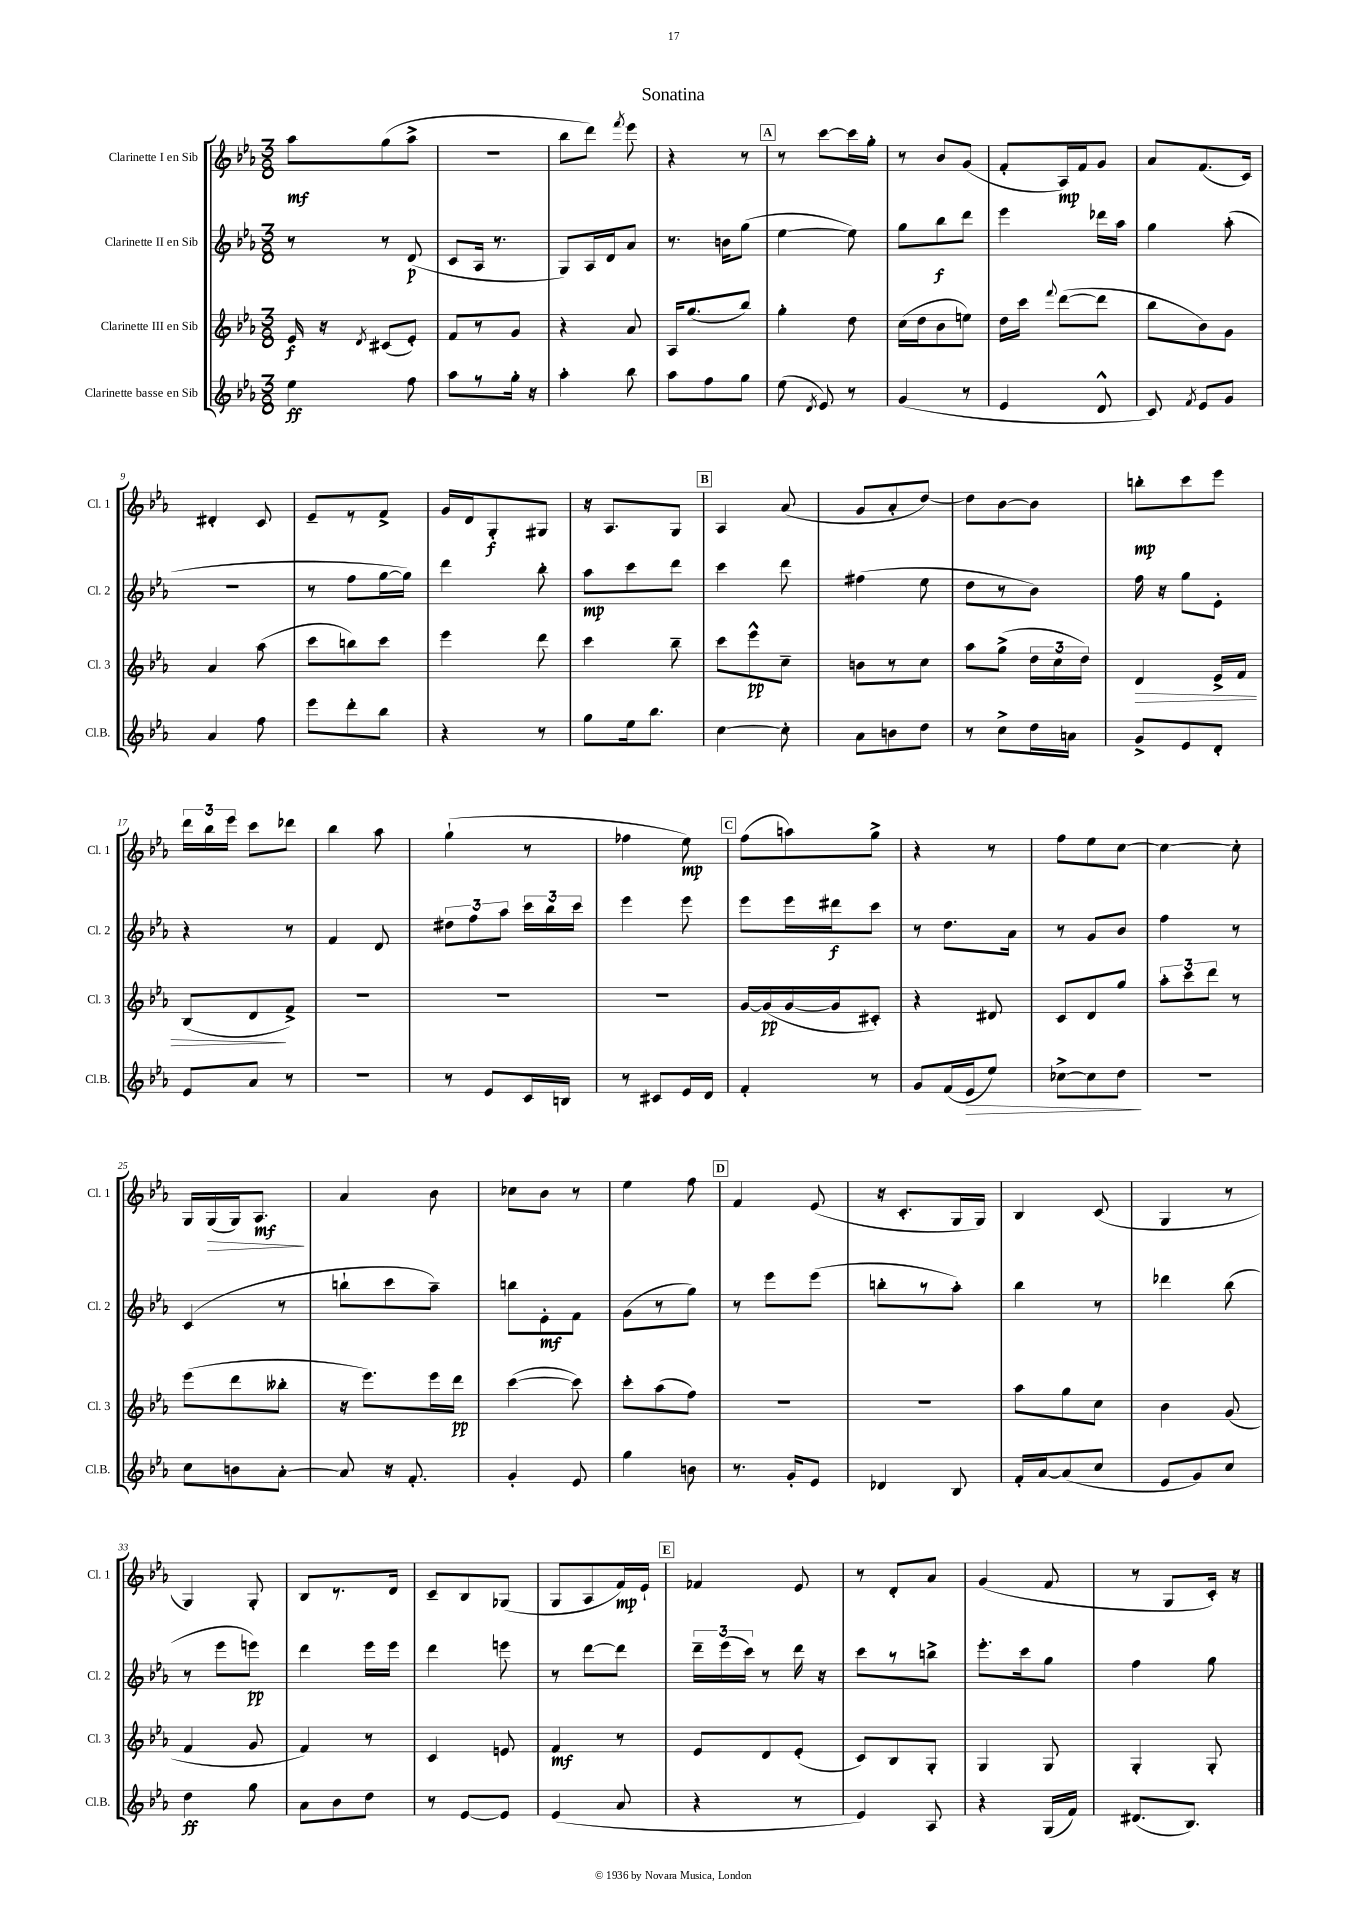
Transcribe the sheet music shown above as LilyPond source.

\header { title = "Sonatina" }
<<
\new StaffGroup <<
\new Staff = "s0" \with { instrumentName = "Clarinette I en Sib" shortInstrumentName = "Cl. 1" } {
    \clef treble \key ees \major \numericTimeSignature \time 3/8
    \autoBeamOff aes''8[\mf g''8( aes''8]-> |
    R4. |
    bes''8[ d'''8]) \acciaccatura { f'''8 } ees'''8 |
    r4 r8 |
    \mark \markup { \box "A" } r8 c'''8[~ c'''16 g''16]-. |
    r8 bes'8[ g'8]( |
    f'8[-. aes16\mp) f'16 g'8] |
    aes'8[ f'8.( c'16]) |
    dis'4-. c'8 |
    ees'8[-- r8 f'8]-> |
    g'16[ d'16 g8-.\f gis8] |
    r16 aes8.[ g8] |
    \mark \markup { \box "B" } aes4 aes'8( |
    g'8[ aes'8-. d''8]~) |
    d''8[ bes'8~ bes'8] |
    b''8[-.\mp c'''8 ees'''8] |
    \tuplet 3/2 { d'''16[ bes''16 ees'''16] } c'''8[ des'''8] |
    bes''4 aes''8 |
    g''4-!( r8 |
    fes''4 ees''8\mp) |
    \mark \markup { \box "C" } f''8[( a''8) g''8]-> |
    r4 r8 |
    f''8[ ees''8 c''8]~ |
    c''4~ c''8-. |
    g16[ g16\>( g16) aes8.]\mf\! |
    aes'4 bes'8 |
    ces''8[ bes'8] r8 |
    ees''4 f''8 |
    \mark \markup { \box "D" } f'4 ees'8( |
    r16 c'8.[-. g16 g16]) |
    bes4 c'8( |
    g4 r8 |
    g4) g8-. |
    bes8[ r8. d'16] |
    c'8[-- bes8 ges8]( |
    g8[ aes8 f'16\mp) ees'16]-! |
    \mark \markup { \box "E" } fes'4 ees'8 |
    r8 d'8[-. aes'8] |
    g'4( f'8 |
    r8 g8[ c'16]-.) r16 \bar "|." |
}
\new Staff = "s1" \with { instrumentName = "Clarinette II en Sib" shortInstrumentName = "Cl. 2" } {
    \clef treble \key ees \major \numericTimeSignature \time 3/8
    \autoBeamOff r8 r8 d'8\p( |
    c'8[ aes16] r8. |
    g8[) aes16 d'16 aes'8] |
    r8. b'16[ g''8]( |
    \mark \markup { \box "A" } ees''4~ ees''8) |
    g''8[ bes''8\f d'''8] |
    ees'''4 des'''16[ aes''16] |
    g''4 aes''8-.( |
    R4. |
    r8 f''8[ g''16~ g''16]) |
    d'''4 bes''8-. |
    aes''8[\mp c'''8 d'''8] |
    \mark \markup { \box "B" } c'''4 d'''8 |
    fis''4( ees''8 |
    d''8[ r8 bes'8]) |
    f''16 r16 g''8[ ees'8]-. |
    r4 r8 |
    f'4 d'8 |
    \tuplet 3/2 { dis''8[ f''8 aes''8] } \tuplet 3/2 { c'''16[ bes''16 c'''16] } |
    ees'''4 ees'''8 |
    \mark \markup { \box "C" } ees'''8[ ees'''16 dis'''16\f c'''8] |
    r8 d''8.[ aes'16] |
    r8 g'8[ bes'8] |
    f''4 r8 |
    c'4( r8 |
    b''8[-! c'''8 aes''8]--) |
    b''8[ ees'8-.\mf f'8] |
    g'8[( r8 g''8]) |
    \mark \markup { \box "D" } r8 ees'''8[ ees'''8]( |
    b''8[-. r8 aes''8]-.) |
    bes''4 r8 |
    des'''4 bes''8( |
    r8 ees'''8[ e'''8]\pp) |
    d'''4 ees'''16[ ees'''16] |
    d'''4 e'''8 |
    r8 d'''8[~ d'''8] |
    \mark \markup { \box "E" } \tuplet 3/2 { d'''16[-- ees'''16( c'''16]) } r8 d'''16 r16 |
    c'''8[ r8 b''8]-> |
    ees'''8.[-. c'''16 g''8] |
    f''4 g''8 \bar "|." |
}
\new Staff = "s2" \with { instrumentName = "Clarinette III en Sib" shortInstrumentName = "Cl. 3" } {
    \clef treble \key ees \major \numericTimeSignature \time 3/8
    \autoBeamOff ees'16\f r16 \acciaccatura { d'8 } cis'8[( ees'8]-.) |
    f'8[ r8 g'8] |
    r4 aes'8 |
    aes16[ g''8.( bes''8]) |
    \mark \markup { \box "A" } g''4-. d''8 |
    c''16[( d''16 bes'8 e''8]) |
    d''16[ c'''16] \appoggiatura { f'''8 } d'''8[~( d'''8] |
    bes''8[ bes'8) g'8] |
    aes'4 aes''8( |
    c'''8[ b''8) c'''8] |
    ees'''4 d'''8 |
    c'''4 bes''8-- |
    \mark \markup { \box "B" } c'''8[ ees'''8-^\pp c''8]-- |
    b'8[ r8 c''8] |
    aes''8[ g''8]->( \tuplet 3/2 { d''16[ c''16 d''16]) } |
    d'4\> ees'16[-> f'16] |
    bes8[( d'8\! f'8]->) |
    R4. |
    R4. |
    R4. |
    \mark \markup { \box "C" } g'16[~ g'16\pp( g'16~ g'16 cis'8]-.) |
    r4 dis'8 |
    c'8[ d'8 g''8] |
    \tuplet 3/2 { aes''8[-. c'''8 d'''8] } r8 |
    ees'''8[( d'''8 beses''8]-. |
    r16 ees'''8.[) ees'''16 d'''16]\pp |
    c'''4~( c'''8) |
    c'''8[-. aes''8( f''8]) |
    \mark \markup { \box "D" } R4. |
    R4. |
    aes''8[ g''8 c''8] |
    bes'4 g'8( |
    f'4 g'8 |
    f'4) r8 |
    c'4 e'8 |
    f'4\mf r8 |
    \mark \markup { \box "E" } ees'8[ d'8 ees'8]-.( |
    c'8[) bes8 g8]-. |
    g4 g8 |
    g4-. g8-. \bar "|." |
}
\new Staff = "s3" \with { instrumentName = "Clarinette basse en Sib" shortInstrumentName = "Cl.B." } {
    \clef treble \key ees \major \numericTimeSignature \time 3/8
    \autoBeamOff ees''4\ff f''8 |
    aes''8[ r8 g''16]-. r16 |
    aes''4-. bes''8 |
    aes''8[ f''8 g''8] |
    \mark \markup { \box "A" } ees''8( \acciaccatura { d'8 } ees'8) r8 |
    g'4( r8 |
    ees'4 d'8-^ |
    c'8) \acciaccatura { f'8 } ees'8[ g'8] |
    aes'4 f''8 |
    ees'''8[ d'''8-. bes''8] |
    r4 r8 |
    g''8[ ees''16 bes''8.] |
    \mark \markup { \box "B" } c''4~ c''8-. |
    aes'8[ b'8 d''8] |
    r8 c''8[-> d''16 a'16] |
    g'8[-> ees'8 d'8]-. |
    ees'8[ aes'8] r8 |
    R4. |
    r8 ees'8[ c'16 b16] |
    r8 cis'8[ ees'16 d'16] |
    \mark \markup { \box "C" } f'4-. r8 |
    g'8[ f'16( ees'16\> ees''8]) |
    ces''8[~-> ces''8 d''8]\! |
    R4. |
    c''8[ b'8 aes'8]~-. |
    aes'8 r16 f'8.-. |
    g'4-. ees'8 |
    g''4 b'8 |
    \mark \markup { \box "D" } r8. g'16[-. ees'8] |
    des'4 bes8 |
    f'16[-. aes'16~ aes'8( c''8] |
    ees'8[ g'8) c''8] |
    d''4\ff g''8 |
    aes'8[ bes'8 d''8] |
    r8 ees'8[~ ees'8] |
    ees'4( aes'8 |
    \mark \markup { \box "E" } r4 r8 |
    ees'4) aes8 |
    r4 g16[( f'16]) |
    dis'8.[( bes8.]) \bar "|." |
}
>>
>>
